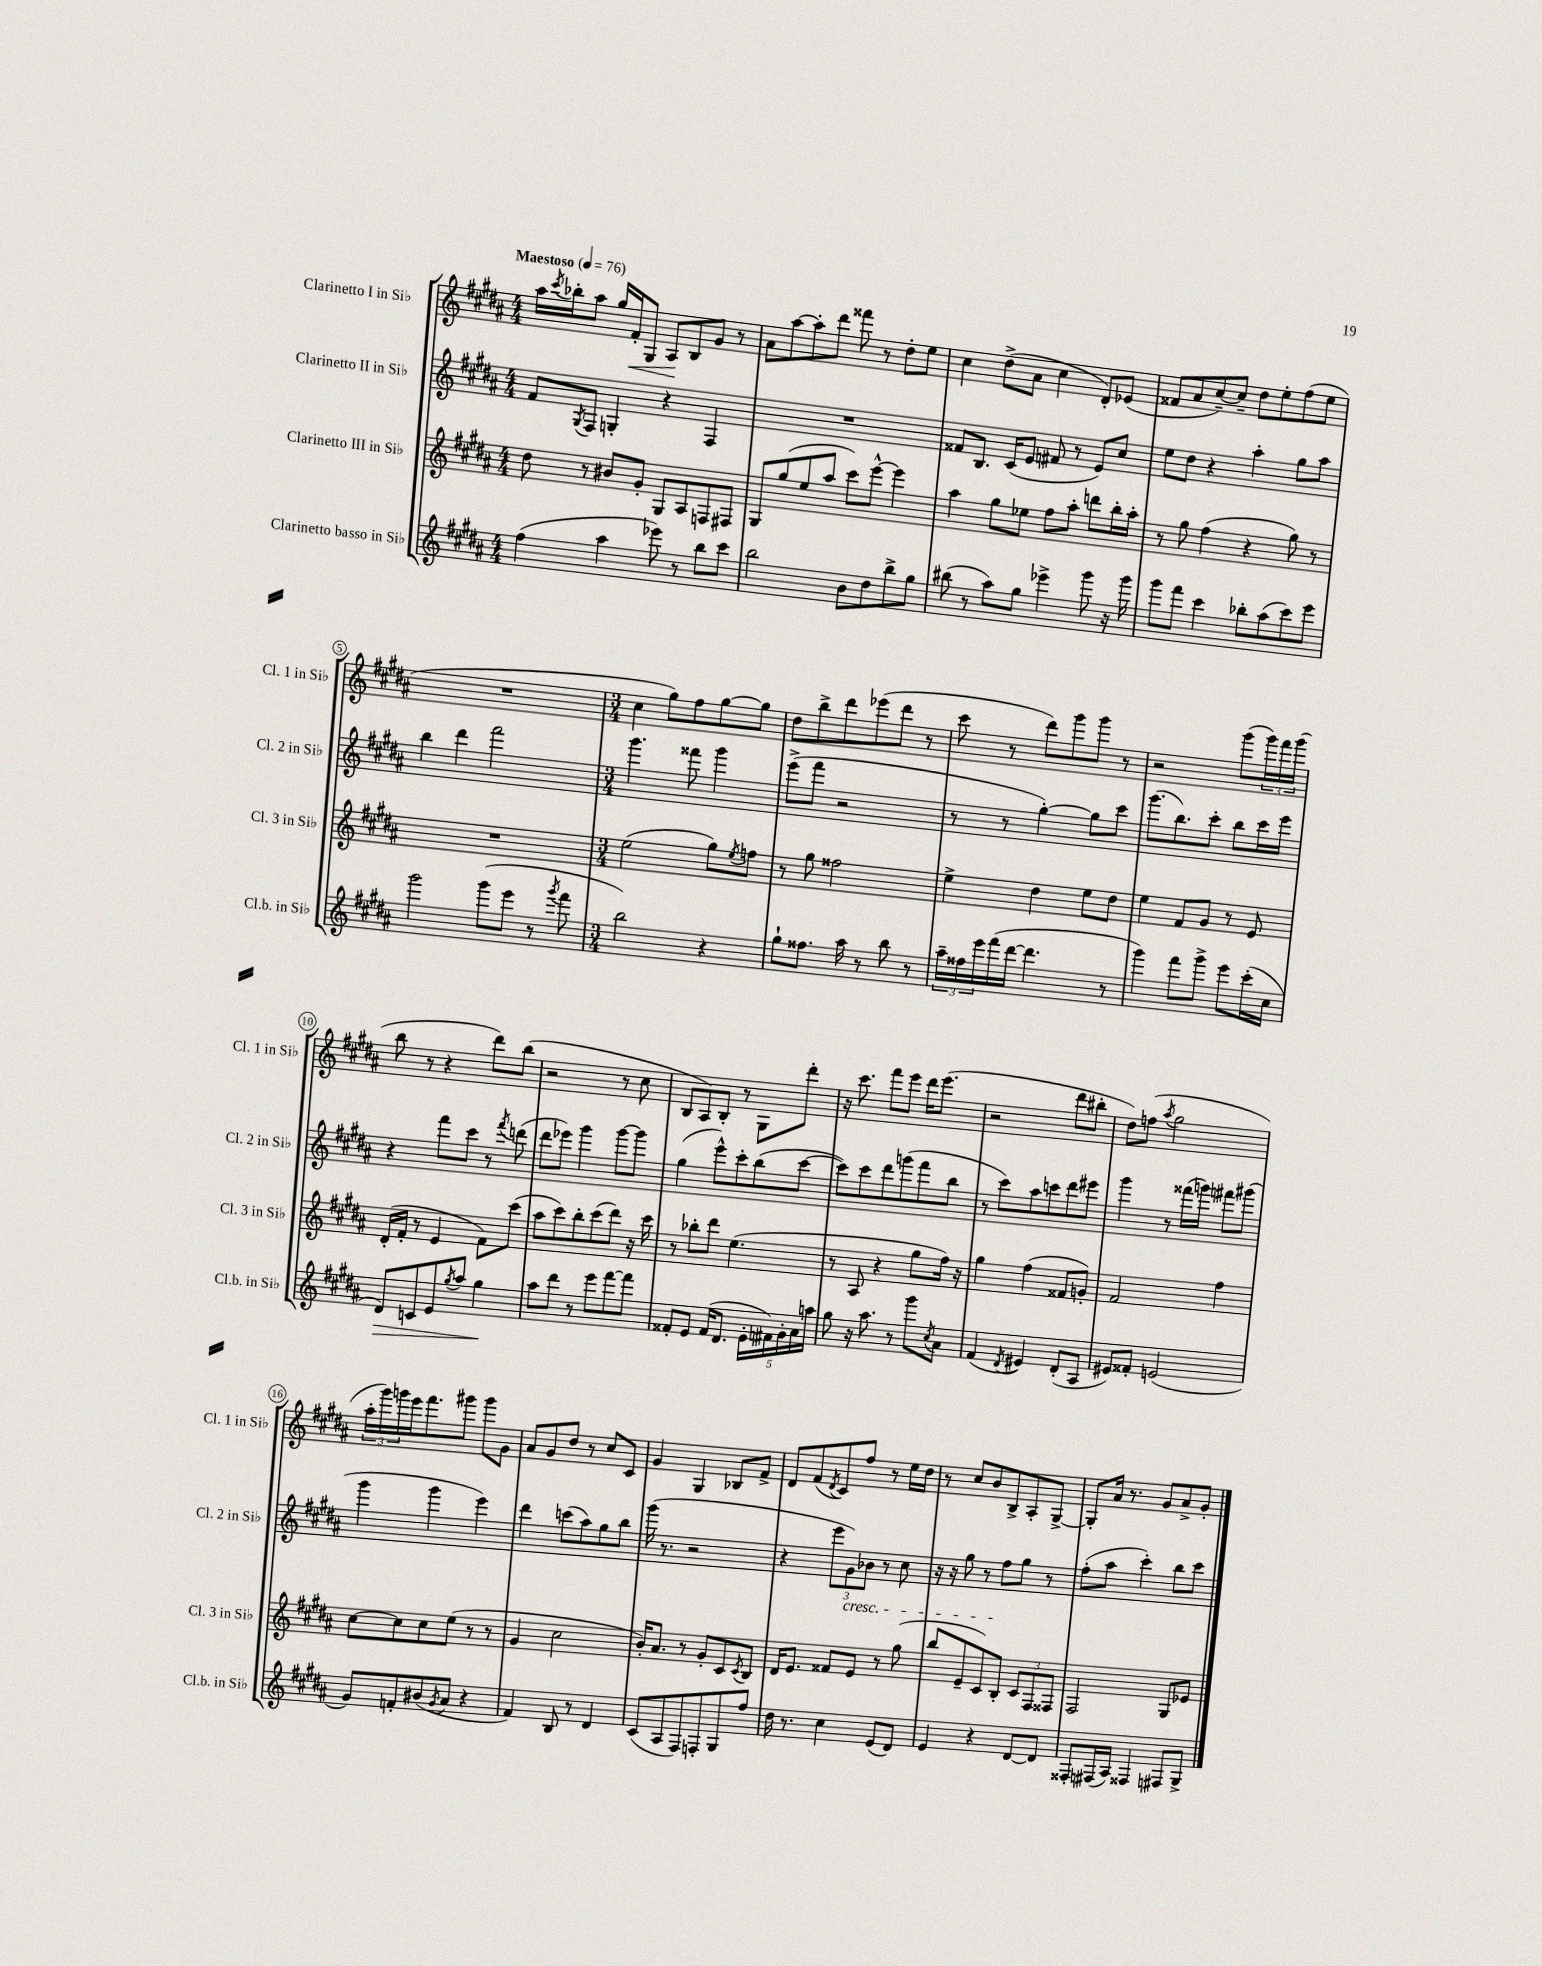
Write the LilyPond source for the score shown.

<<
\new StaffGroup <<
\new Staff = "s0" \with { instrumentName = "Clarinetto I in Sib" shortInstrumentName = "Cl. 1 in Sib" } {
    \clef treble \key b \major \numericTimeSignature \time 4/4 \tempo "Maestoso" 4 = 76
    ais''16 \acciaccatura { cis'''8 } bes''16-. ais''8 gis''16 fis'16-.\< gis8 ais8\! b8 gis'8 r8 |
    ais'8 ais''8~ ais''8-. dis'''8 fisis'''8 r8 dis''8-. e''8 |
    cis''4 dis''8->( ais'8 cis''4 dis'8-.) ees'8( |
    fisis'8 ais'8 cis''8~--) cis''8-- dis''8 e''8-. fis''8( e''8 |
    R1 |
    \numericTimeSignature \time 3/4 cis''4 gis''8) fis''8 gis''8~ gis''8 |
    dis''8 b''8-> dis'''8 ees'''8( dis'''8 r8 |
    cis'''8 r8 dis'''8) gis'''8 gis'''8 r8 |
    r2 gis'''8( \tuplet 3/2 { gis'''16) fis'''16 gis'''16( } |
    b''8 r8 r4 dis'''8) b''8( |
    r2 r8 cis''8 |
    b8 ais8) b8-. r8 gis8 dis'''8-. |
    r16 cis'''8. fis'''8 e'''8 dis'''16 e'''8.( |
    r2 dis'''8 bis''8-. |
    dis''8) f''8( \acciaccatura { ais''8 } gis''2 |
    \tuplet 3/2 { ais''16-. gis'''16) g'''16 } e'''16 fis'''8. gis'''8 gis'''8 gis'8 |
    ais'8 gis'8 dis''8 r8 cis''8 cis'8 |
    gis'4 gis4 bes8 fis'8-> |
    dis'8 fis'8( \acciaccatura { dis'8 } cis'8) fis''8 r8 e''16 dis''16 |
    r8 cis''8 b'8 b8-> ais8-. gis8~-> |
    gis8-. ais'16 r8. gis'8 ais'8-> gis'8-. \bar "|." |
}
\new Staff = "s1" \with { instrumentName = "Clarinetto II in Sib" shortInstrumentName = "Cl. 2 in Sib" } {
    \clef treble \key b \major \numericTimeSignature \time 4/4
    fis'8 \acciaccatura { gis8 } fis8 g4-. r4 fis4 |
    R1 |
    fisis'8 b8. cis'16( e'8 fis'8 r8 e'8) cis''8 |
    e''8 dis''8 r4 ais''4-. gis''8 ais''8 |
    b''4 dis'''4 fis'''2 |
    \numericTimeSignature \time 3/4 gis'''4. fisis'''8 gis'''4 |
    e'''8->( fis'''8 r2 |
    r8 r8 gis''4~-.) gis''8 cis'''8 |
    gis'''8.( b''8.) cis'''8-. b''8 cis'''16 e'''16 |
    r4 fis'''8 cis'''8 r8 \acciaccatura { fis'''8 } d'''8( |
    dis'''8 ees'''8) gis'''4 gis'''8~ gis'''8 |
    gis''4( e'''8-^) cis'''8-. b''8( cis'''8~ |
    cis'''8) cis'''8 dis'''8 g'''8( fis'''8 b''8 |
    r8 cis'''8) ais''8 c'''8 dis'''8 eis'''8 |
    gis'''4 r8 fisis'''16( g'''16) fis'''8 gis'''8( |
    gis'''4 gis'''4 e'''4) |
    dis'''4 c'''8( ais''8) gis''8 b''8 |
    gis'''16( r8. r2 |
    r4 \tuplet 3/2 { e'''8 gis'8\cresc) bes'8 } r8 cis''8 |
    r16 r16 gis''8 r8 fis''8\! gis''8 r8 |
    fis''8-.( ais''8 cis'''4-.) b''8 cis'''8 \bar "|." |
}
\new Staff = "s2" \with { instrumentName = "Clarinetto III in Sib" shortInstrumentName = "Cl. 3 in Sib" } {
    \clef treble \key b \major \numericTimeSignature \time 4/4
    dis''8 r8 bis'8 gis'8-. gis8 ais8 f8 fis8 |
    gis8 gis''8( e''8 ais''8 cis'''8) e'''8~-^ e'''4 |
    ais''4 gis''8 ees''8 fis''8 ais''8-. d'''8 b''16-. ais''16-. |
    r8 gis''8 fis''4( r4 gis''8) r8 |
    R1 |
    \numericTimeSignature \time 3/4 e''2( gis''8) \acciaccatura { e''8 } f''8 |
    r8 gis''8 fisis''2 |
    e''4-> dis''4 e''8 dis''8 |
    e''4 fis'8 gis'8 r8 e'8 |
    dis'16-.( fis'16-. r8 e'4 fis'8) cis'''8( |
    ais''8 cis'''8) b''8-. cis'''8( dis'''8) r16 cis'''16 |
    r8 bes''8-. dis'''8 e''4.( |
    r8 ais8 r4 gis''8 fis''16) r16 |
    gis''4 fis''4( fisis'8 g'8-.) |
    fis'2 fis''4 |
    cis''8~ cis''8 cis''8 e''8( r8 r8 |
    gis'4 cis''2 |
    b'16-.) ais'8. r8 gis'8-. cis'8 \acciaccatura { cis'8 } b8 |
    dis'16 e'8. fisis'8 e'8 r8 gis''8( |
    b''8 e'8-- cis'8) b8-. \tuplet 3/2 { cis'8 fis8 fisis8 } |
    fis2 gis8 ees'8 \bar "|." |
}
\new Staff = "s3" \with { instrumentName = "Clarinetto basso in Sib" shortInstrumentName = "Cl.b. in Sib" } {
    \clef treble \key b \major \numericTimeSignature \time 4/4
    fis''4( ais''4 ees'''8) r8 b''8 cis'''8 |
    b''2 b'8 dis''8 b''8-> gis''8 |
    bis''8( r8 ais''8) gis''8 ees'''4-> gis'''8 r16 gis'''16 |
    gis'''8 fis'''8 cis'''4 bes''8-. ais''8( cis'''8) e'''8 |
    gis'''2 gis'''8( e'''8 r8 \acciaccatura { gis'''8 } fis'''8 |
    \numericTimeSignature \time 3/4 b''2) r4 |
    gis''8-! fisis''8. ais''16 r8 b''8 r8 |
    \tuplet 3/2 { ais''16-- fisis''16 e'''16 } fis'''16( dis'''16~ dis'''4. r8 |
    gis'''4) fis'''8 gis'''8-> e'''8 cis'''16-.( cis''16 |
    dis'8\>) c'8 e'8 \acciaccatura { gis''8 } ais''8 gis''4\! |
    ais''8 dis'''8 r8 e'''8 fis'''8~ fis'''8 |
    fisis'8-. e'8 fisis'16( dis'8. \tuplet 5/4 { e'16-. fis'16) gis'16-. ais'16 a''16 } |
    gis''8 r16 ais''8. r8 gis'''8 \acciaccatura { cis''8 } ais'8 |
    fis'4( \acciaccatura { dis'8 } eis'4) dis'8-.( ais8 |
    eis'8) fisis'8-. e'2( |
    gis'8) f'8-. bis'8( \acciaccatura { gis'8 } ais'8 r4 |
    fis'4) b8 r8 dis'4 |
    cis'8( ais8 fis8) f8-. gis8 fis''8 |
    dis''16 r8. cis''4 e'8( dis'8) |
    e'4 r4 dis'8~ dis'8 |
    fisis8-. fis16( ais16) fisis4 fis8 gis8-> \bar "|." |
}
>>
>>
\layout { \context { \Score \override BarNumber.stencil = #(make-stencil-circler 0.1 0.3 ly:text-interface::print) } }
